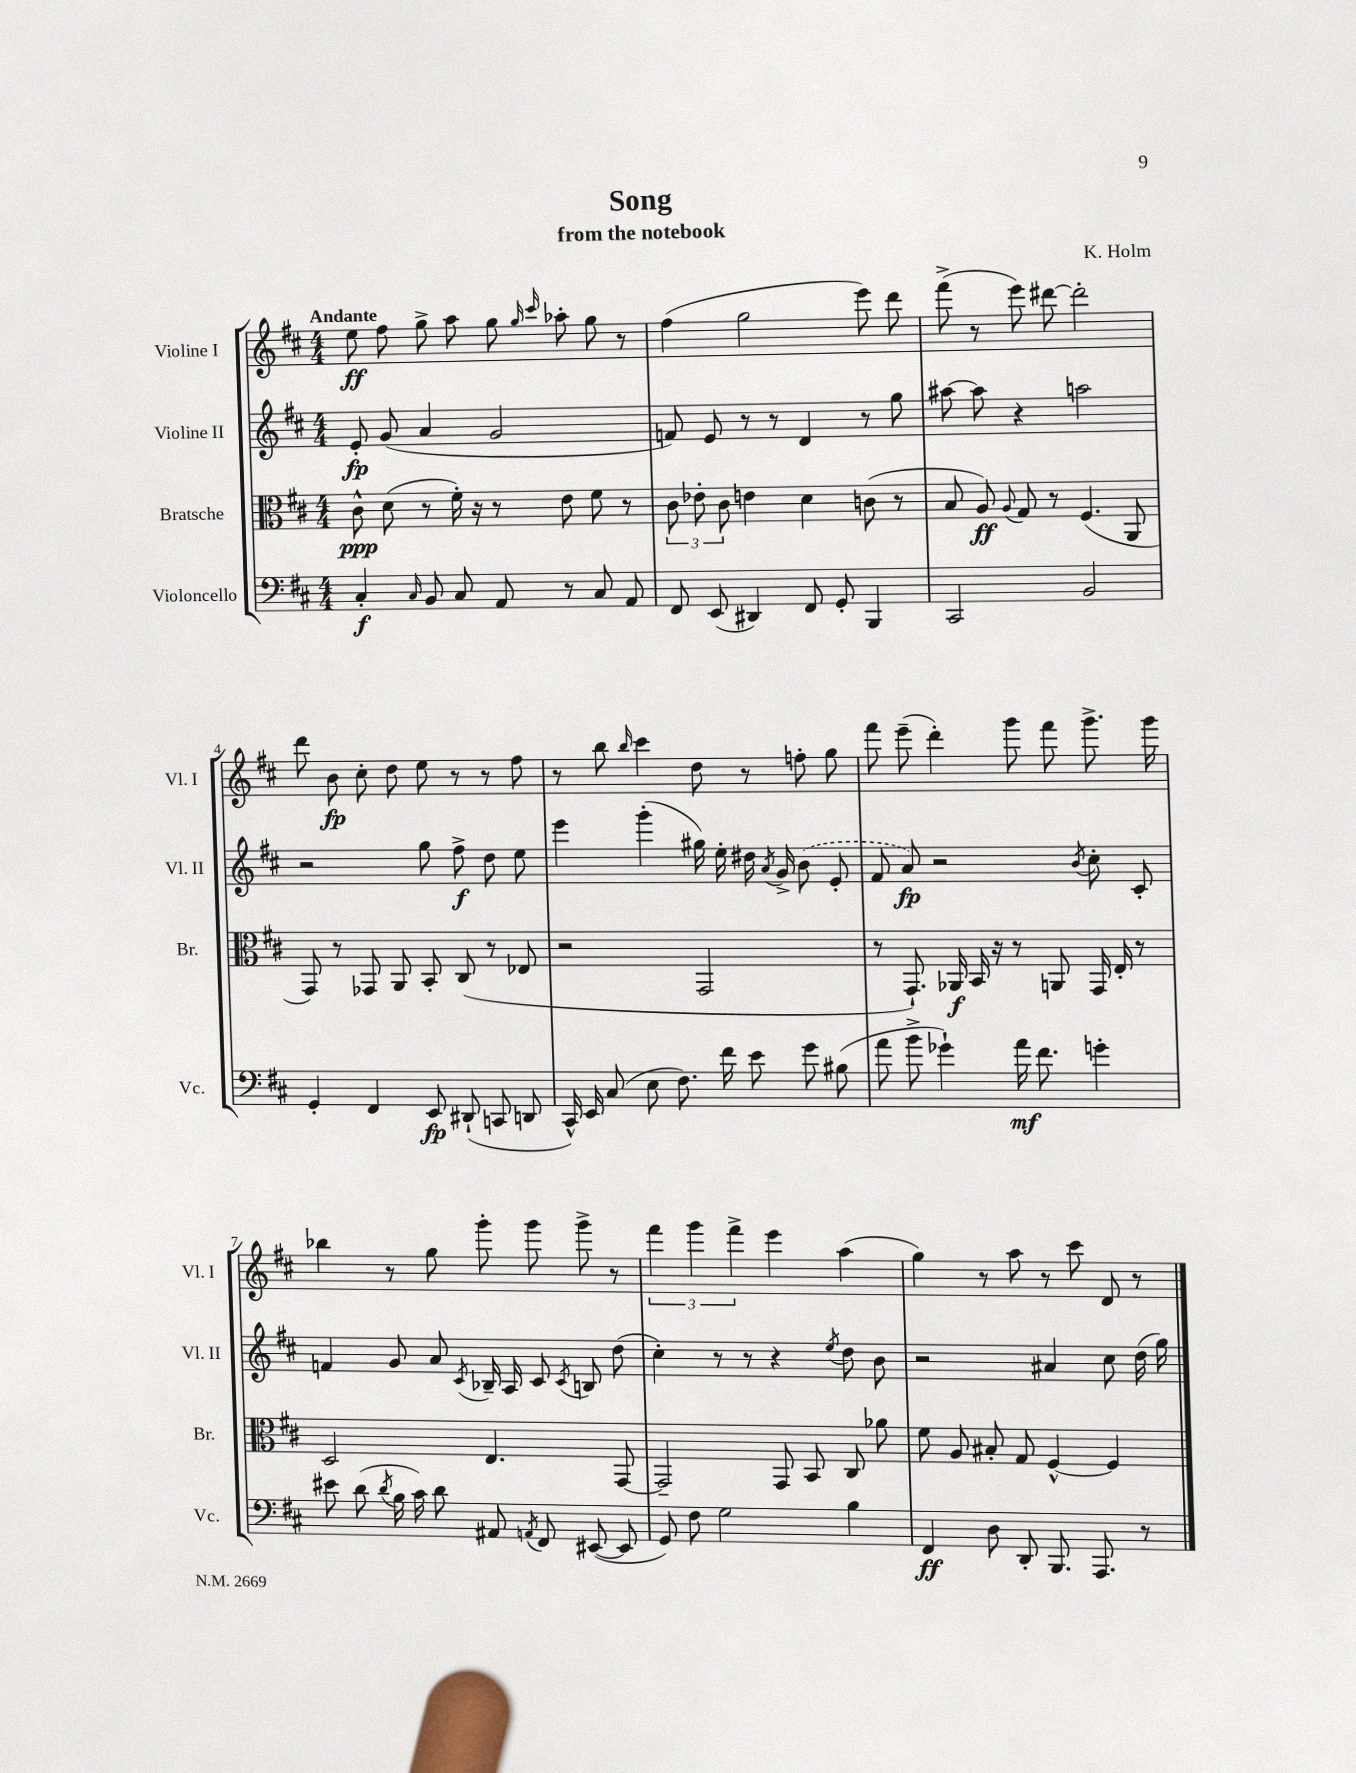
\header { title = "Song" composer = "K. Holm" subtitle = "from the notebook" }
<<
\new StaffGroup <<
\new Staff = "s0" \with { instrumentName = "Violine I" shortInstrumentName = "Vl. I" } {
    \clef treble \key d \major \numericTimeSignature \time 4/4 \tempo "Andante"
    \autoBeamOff e''8\ff fis''8 g''8-> a''8 g''8 \grace { g''16 cis'''16 } aes''8-. g''8 r8 |
    fis''4( g''2 e'''8) d'''8 |
    fis'''8->( r8 e'''8) dis'''8~ dis'''2-. |
    d'''8 b'8\fp cis''8-. d''8 e''8 r8 r8 fis''8 |
    r8 b''8 \grace { b''16 } cis'''4 d''8 r8 f''8-. g''8 |
    fis'''8 e'''8--( d'''4-.) g'''8 fis'''8 g'''8.-> g'''16 |
    bes''4 r8 g''8 g'''8-. g'''8 g'''8-> r8 |
    \tuplet 3/2 { fis'''4 g'''4 fis'''4-> } e'''4 a''4( |
    g''4) r8 a''8 r8 cis'''8 d'8 r8 \bar "|." |
}
\new Staff = "s1" \with { instrumentName = "Violine II" shortInstrumentName = "Vl. II" } {
    \clef treble \key d \major \numericTimeSignature \time 4/4
    \autoBeamOff e'8-.\fp g'8( a'4 g'2 |
    f'8) e'8 r8 r8 d'4 r8 g''8 |
    ais''8~ ais''8 r4 a''2 |
    r2 g''8 fis''8->\f d''8 e''8 |
    e'''4 g'''4-.( gis''16) e''16-. dis''16 \acciaccatura { a'8 } g'16-> \once \slurDashed b'8( e'8-. |
    fis'8 a'8\fp) r2 \acciaccatura { b'8 } cis''8-. cis'8-. |
    f'4 g'8 a'8 \acciaccatura { cis'8 } bes16-- a16 cis'8 \acciaccatura { cis'8 } b8 d''8( |
    cis''4-.) r8 r8 r4 \acciaccatura { e''8 } d''8 b'8 |
    r2 ais'4 cis''8 d''16( g''16) \bar "|." |
}
\new Staff = "s2" \with { instrumentName = "Bratsche" shortInstrumentName = "Br." } {
    \clef alto \key d \major \numericTimeSignature \time 4/4
    \autoBeamOff cis'8-^\ppp d'8( r8 fis'16-.) r16 r8 e'8 fis'8 r8 |
    \tuplet 3/2 { cis'8 ees'8-. cis'8 } e'4 d'4 c'8( r8 |
    b8 a8\ff) \appoggiatura { a8 } g8 r8 fis4.( a,8 |
    g,8) r8 ges,8 a,8 b,8-. cis8( r8 ees8 |
    r2 g,2 |
    r8 g,8.-!) aes,16\f b,16 r16 r8 a,8 g,16 e16-. r8 |
    d2 e4. g,8~ |
    g,2-- g,8 b,8 cis8 aes'8 |
    fis'8 a8 bis8-. g8 fis4~-^ fis4 \bar "|." |
}
\new Staff = "s3" \with { instrumentName = "Violoncello" shortInstrumentName = "Vc." } {
    \clef bass \key d \major \numericTimeSignature \time 4/4
    \autoBeamOff cis4-.\f \grace { cis16 } b,8 cis8 a,8 r8 cis8 a,8 |
    fis,8 e,8( dis,4) fis,8 g,8-. b,,4 |
    cis,2 b,2 |
    g,4-. fis,4 e,8\fp dis,8-!( c,8 d,8 |
    cis,16-^) e,16 cis8( e8 fis8.) fis'16 e'8 g'8 bis8( |
    a'8 b'8-> ges'4-!) a'16\mf fis'8. g'4-. |
    eis'8 d'8( \acciaccatura { d'8 } b16 cis'16) d'8 ais,8 \acciaccatura { a,8 } fis,8 eis,8~( eis,8 |
    g,8) fis8 g2 b4 |
    fis,4\ff d8 d,8-. b,,8. a,,8. r8 \bar "|." |
}
>>
>>
